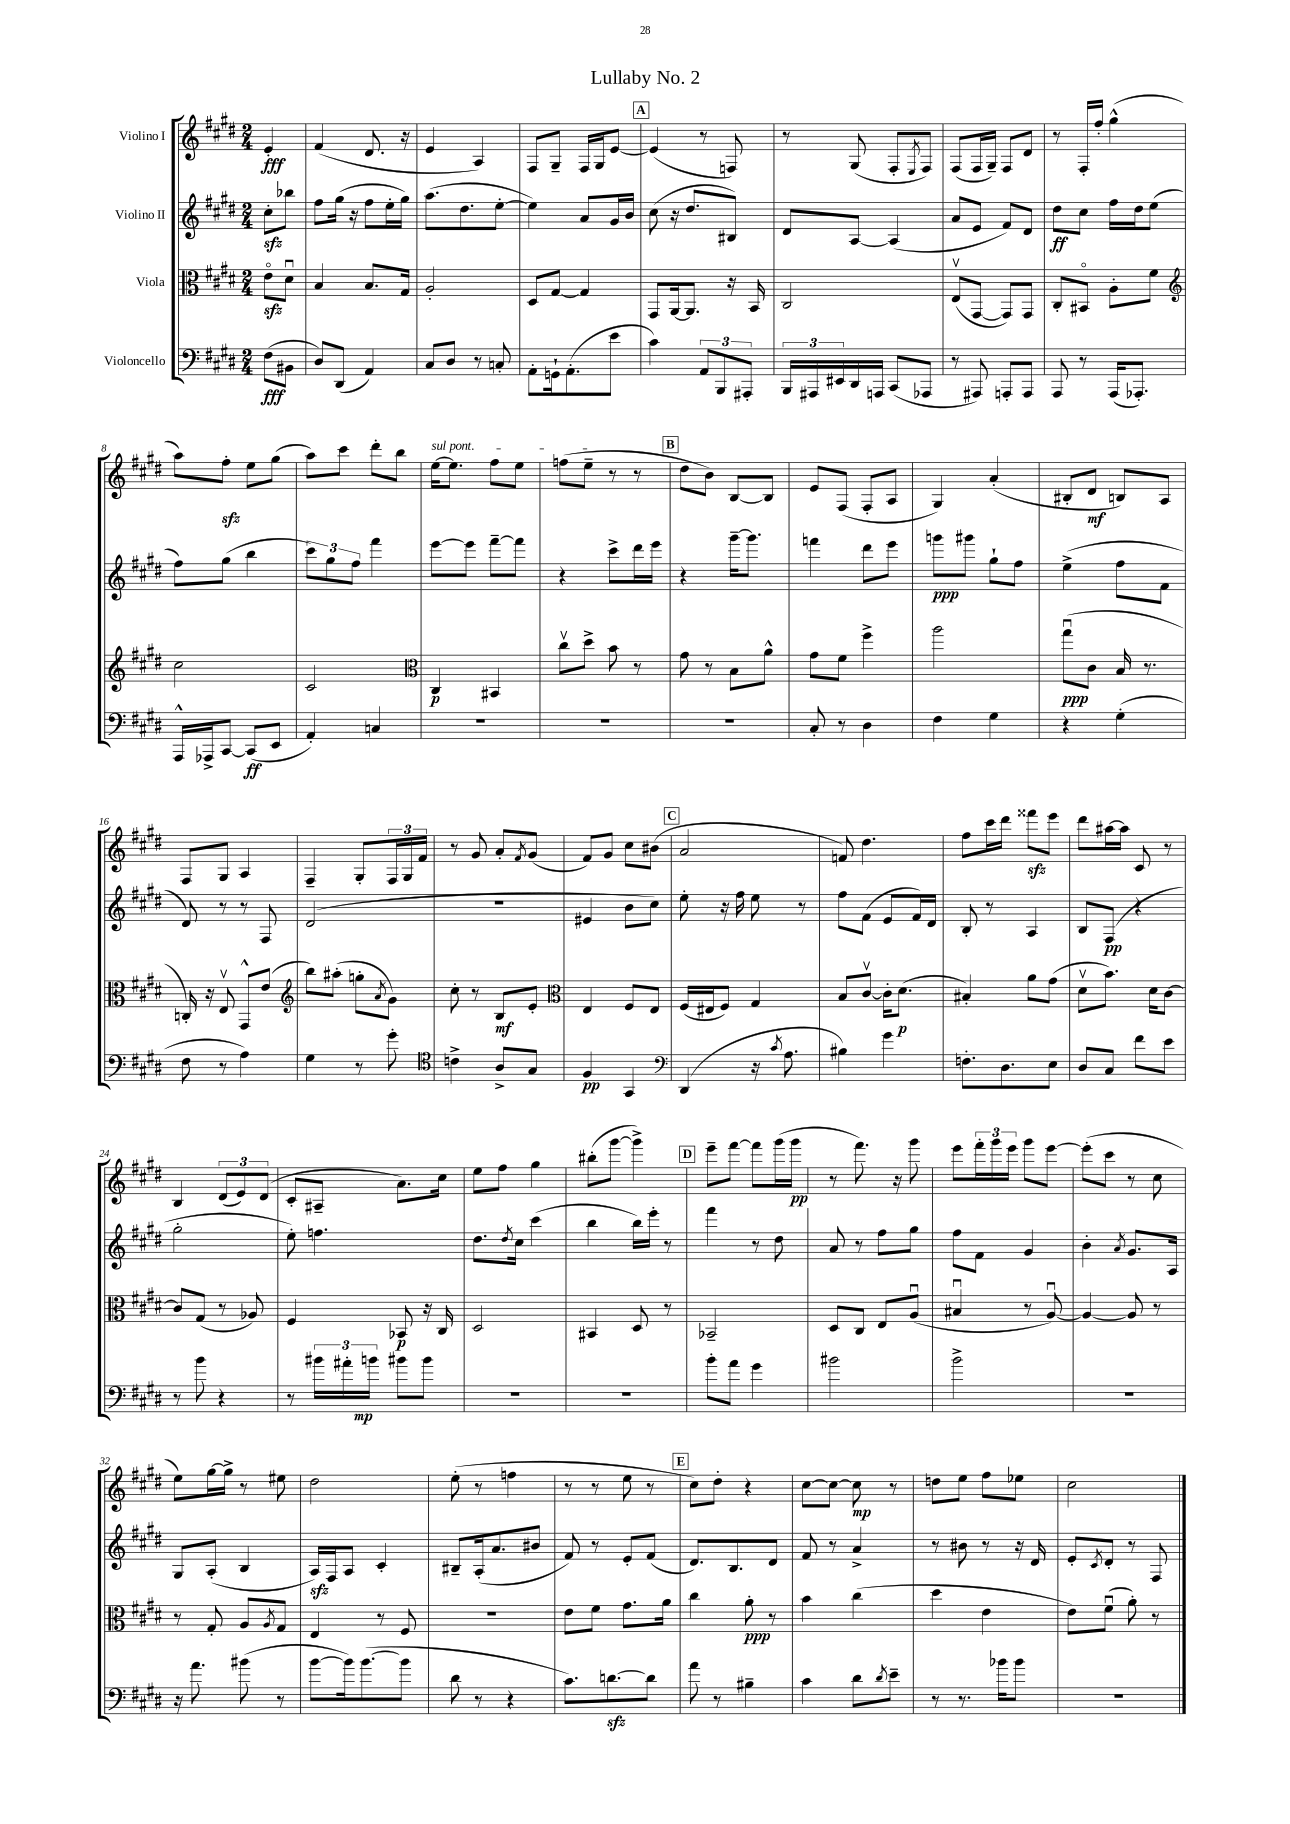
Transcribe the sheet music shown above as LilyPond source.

\header { title = "Lullaby No. 2" }
<<
\new StaffGroup <<
\new Staff = "s0" \with { instrumentName = "Violino I" } {
    \clef treble \key e \major \numericTimeSignature \time 2/4 \partial 4
    e'4-.\fff |
    fis'4( dis'8. r16 |
    e'4 a4) |
    fis8 gis8-- fis16 gis16 e'8~ |
    \mark \markup { \box "A" } e'4( r8 f8) |
    r8 gis8( fis8-. \acciaccatura { e8 } fis8) |
    fis8( fis16 gis16--) fis8 dis'8 |
    r8 fis16-. fis''16-. gis''4-^( |
    a''8) fis''8-.\sfz e''8 gis''8( |
    a''8) cis'''8 dis'''8-. b''8 |
    \once \override TextSpanner.bound-details.left.text = \markup { \italic "sul pont." } e''16~\startTextSpan e''8. fis''8 e''8 |
    f''8( e''8--\stopTextSpan r8 r8 |
    \mark \markup { \box "B" } dis''8 b'8) b8~ b8 |
    e'8 fis8( fis8-. a8 |
    gis4) a'4-.( |
    bis8-. dis'8\mf b8) a8 |
    fis8 gis8 a4 |
    fis4-- gis8-. \tuplet 3/2 { fis16 gis16 fis'16 } |
    r8 gis'8 a'8-. \acciaccatura { fis'8 } gis'8( |
    fis'8) gis'8 cis''8 bis'8( |
    \mark \markup { \box "C" } a'2 |
    f'8) dis''4. |
    fis''8 cis'''16 dis'''16 fisis'''8\sfz e'''8 |
    dis'''8 ais''16~ ais''16 cis'8 r8 |
    b4 \tuplet 3/2 { dis'8( e'8) dis'8( } |
    cis'8-. ais8-- a'8.) cis''16 |
    e''8 fis''8 gis''4 |
    bis''8-.( gis'''8~ gis'''4->) |
    \mark \markup { \box "D" } e'''8-- fis'''8~ fis'''8 gis'''16( gis'''16\pp |
    r8 fis'''8.) r16 gis'''8 |
    e'''8 \tuplet 3/2 { fis'''16-. gis'''16 e'''16 } gis'''8 e'''8~ |
    e'''8-.( cis'''8 r8 cis''8 |
    e''8) gis''16~ gis''16-> r8 eis''8 |
    dis''2 |
    e''8-.( r8 f''4 |
    r8 r8 e''8 r8 |
    \mark \markup { \box "E" } cis''8) dis''8-. r4 |
    cis''8~ cis''8~ cis''8\mp r8 |
    d''8 e''8 fis''8 ees''8 |
    cis''2 \bar "|." |
}
\new Staff = "s1" \with { instrumentName = "Violino II" } {
    \clef treble \key e \major \numericTimeSignature \time 2/4 \partial 4
    cis''8-.\sfz bes''8 |
    fis''8 gis''16( r16 fis''8 e''16-. gis''16) |
    a''8.( dis''8. e''8~-. |
    e''4) a'8 gis'16 b'16 |
    \mark \markup { \box "A" } cis''8( r16 dis''8. bis8) |
    dis'8 a8~ a4( |
    a'8 e'8 fis'8) dis'8 |
    dis''8\ff cis''8 fis''16 dis''16 e''8( |
    fis''8) gis''8( b''4 |
    \tuplet 3/2 { cis'''8) gis''8 fis''8 } fis'''4 |
    e'''8~ e'''8 fis'''8~-- fis'''8 |
    r4 cis'''8-> dis'''16 e'''16 |
    \mark \markup { \box "B" } r4 gis'''16~-- gis'''8. |
    f'''4 dis'''8 e'''8 |
    g'''8\ppp gis'''8 gis''8-! fis''8 |
    e''4->( fis''8 fis'8 |
    dis'8) r8 r8 fis8 |
    dis'2( |
    R2 |
    eis'4 b'8 cis''8) |
    \mark \markup { \box "C" } e''8-. r16 fis''16 e''8 r8 |
    fis''8 fis'8( e'8 fis'16) dis'16 |
    b8-. r8 a4 |
    b8 fis8\pp( r4 |
    gis''2-. |
    e''8-.) f''4. |
    dis''8. \acciaccatura { dis''8 } cis''16 cis'''4( |
    b''4 b''16) e'''16-. r8 |
    \mark \markup { \box "D" } fis'''4 r8 dis''8 |
    a'8 r8 fis''8 gis''8 |
    fis''8 fis'8 gis'4 |
    b'4-. \acciaccatura { a'8 } gis'8. a16 |
    gis8 a8-.( b4 |
    a16\sfz) fis16 a8 cis'4-. |
    bis8-- a16-.( a'8. bis'8 |
    fis'8) r8 e'8-. fis'8( |
    \mark \markup { \box "E" } dis'8.) b8. dis'8 |
    fis'8 r8 a'4-> |
    r8 bis'8 r8 r16 dis'16 |
    e'8-. \acciaccatura { cis'8 } dis'8-. r8 fis8 \bar "|." |
}
\new Staff = "s2" \with { instrumentName = "Viola" } {
    \clef alto \key e \major \numericTimeSignature \time 2/4 \partial 4
    e'8\flageolet\sfz dis'8\downbow |
    b4 b8. gis16 |
    a2-. |
    dis8 gis8~ gis4 |
    \mark \markup { \box "A" } gis,8 a,16~ a,8. r16 b,16 |
    cis2 |
    e8\upbow( gis,8~ gis,8) gis,8 |
    cis8-. bis,8\flageolet a8-. fis'8 |
    \clef treble cis''2 |
    cis'2 |
    \clef alto cis4\p bis,4 |
    cis''8\upbow dis''8-> b'8 r8 |
    \mark \markup { \box "B" } gis'8 r8 b8 a'8-^ |
    gis'8 fis'8 fis''4-> |
    a''2 |
    gis''8\downbow\ppp( cis'8 b16 r8. |
    c16-.) r16 e8\upbow gis,8-^ e'8( |
    \clef treble b''8) ais''8-.( g''8-. \acciaccatura { a'8 } gis'8) |
    cis''8-. r8 b8\mf e'8-. |
    \clef alto e4 fis8 e8 |
    \mark \markup { \box "C" } fis16( eis16 fis8) gis4 |
    b8 cis'8~\upbow cis'16-. dis'8.\p( |
    bis4-.) a'8 gis'8( |
    dis'8\upbow b'8.) dis'16 cis'8~ |
    cis'8 gis8( r8 aes8) |
    fis4 bes,8\p r16 cis16 |
    dis2 |
    bis,4 dis8 r8 |
    \mark \markup { \box "D" } bes,2-- |
    dis8 cis8 e8 a8\downbow( |
    bis4\downbow r8 a8~\downbow) |
    a4~ a8 r8 |
    r8 gis8-. a8 \acciaccatura { a8 } gis8 |
    e4 r8 fis8 |
    R2 |
    e'8 fis'8 gis'8. a'16 |
    \mark \markup { \box "E" } cis''4 a'8-.\ppp r8 |
    b'4 cis''4( |
    dis''4 e'4 |
    e'8) fis'8\downbow( a'8-.) r8 \bar "|." |
}
\new Staff = "s3" \with { instrumentName = "Violoncello" } {
    \clef bass \key e \major \numericTimeSignature \time 2/4 \partial 4
    fis8\fff( bis,8 |
    dis8) dis,8( a,4) |
    cis8 dis8 r8 c8-. |
    a,8-. g,16-! a,8.-.( e'8 |
    \mark \markup { \box "A" } cis'4) \tuplet 3/2 { a,8 b,,8 ais,,8-. } |
    \tuplet 3/2 { b,,16 ais,,16 eis,16 } dis,16 a,,16 cis,8( aes,,8 |
    r8 ais,,8) a,,8-. a,,8 |
    a,,8 r8 a,,16( aes,,8.-.) |
    a,,16-^ aes,,16-> cis,8~ cis,8\ff( e,8 |
    a,4-.) c4 |
    R2 |
    R2 |
    \mark \markup { \box "B" } R2 |
    cis8-. r8 dis4 |
    fis4 gis4 |
    r4 gis4-.( |
    fis8 r8 a4) |
    gis4 r8 gis'8-. |
    \clef tenor c'4-> a8-> gis8 |
    fis4\pp gis,4 |
    \mark \markup { \box "C" } \clef bass dis,4( r16 \acciaccatura { cis'8 } a8. |
    bis4) gis'4 |
    f8.-. dis8. e8 |
    dis8 cis8 fis'8 e'8 |
    r8 b'8 r4 |
    r8 \tuplet 3/2 { bis'16 ais'16-. b'16\mp } bis'8 bis'8 |
    R2 |
    R2 |
    \mark \markup { \box "D" } b'8-. a'8 gis'4 |
    bis'2 |
    b'2-> |
    R2 |
    r16 a'8. bis'8( r8 |
    b'8~ b'16) b'8.~( b'8 |
    dis'8 r8 r4 |
    cis'8.) d'8.~\sfz d'8 |
    \mark \markup { \box "E" } a'8 r8 bis4-- |
    cis'4 dis'8 \acciaccatura { dis'8 } e'8-- |
    r8 r8. bes'16 bes'8 |
    R2 \bar "|." |
}
>>
>>
